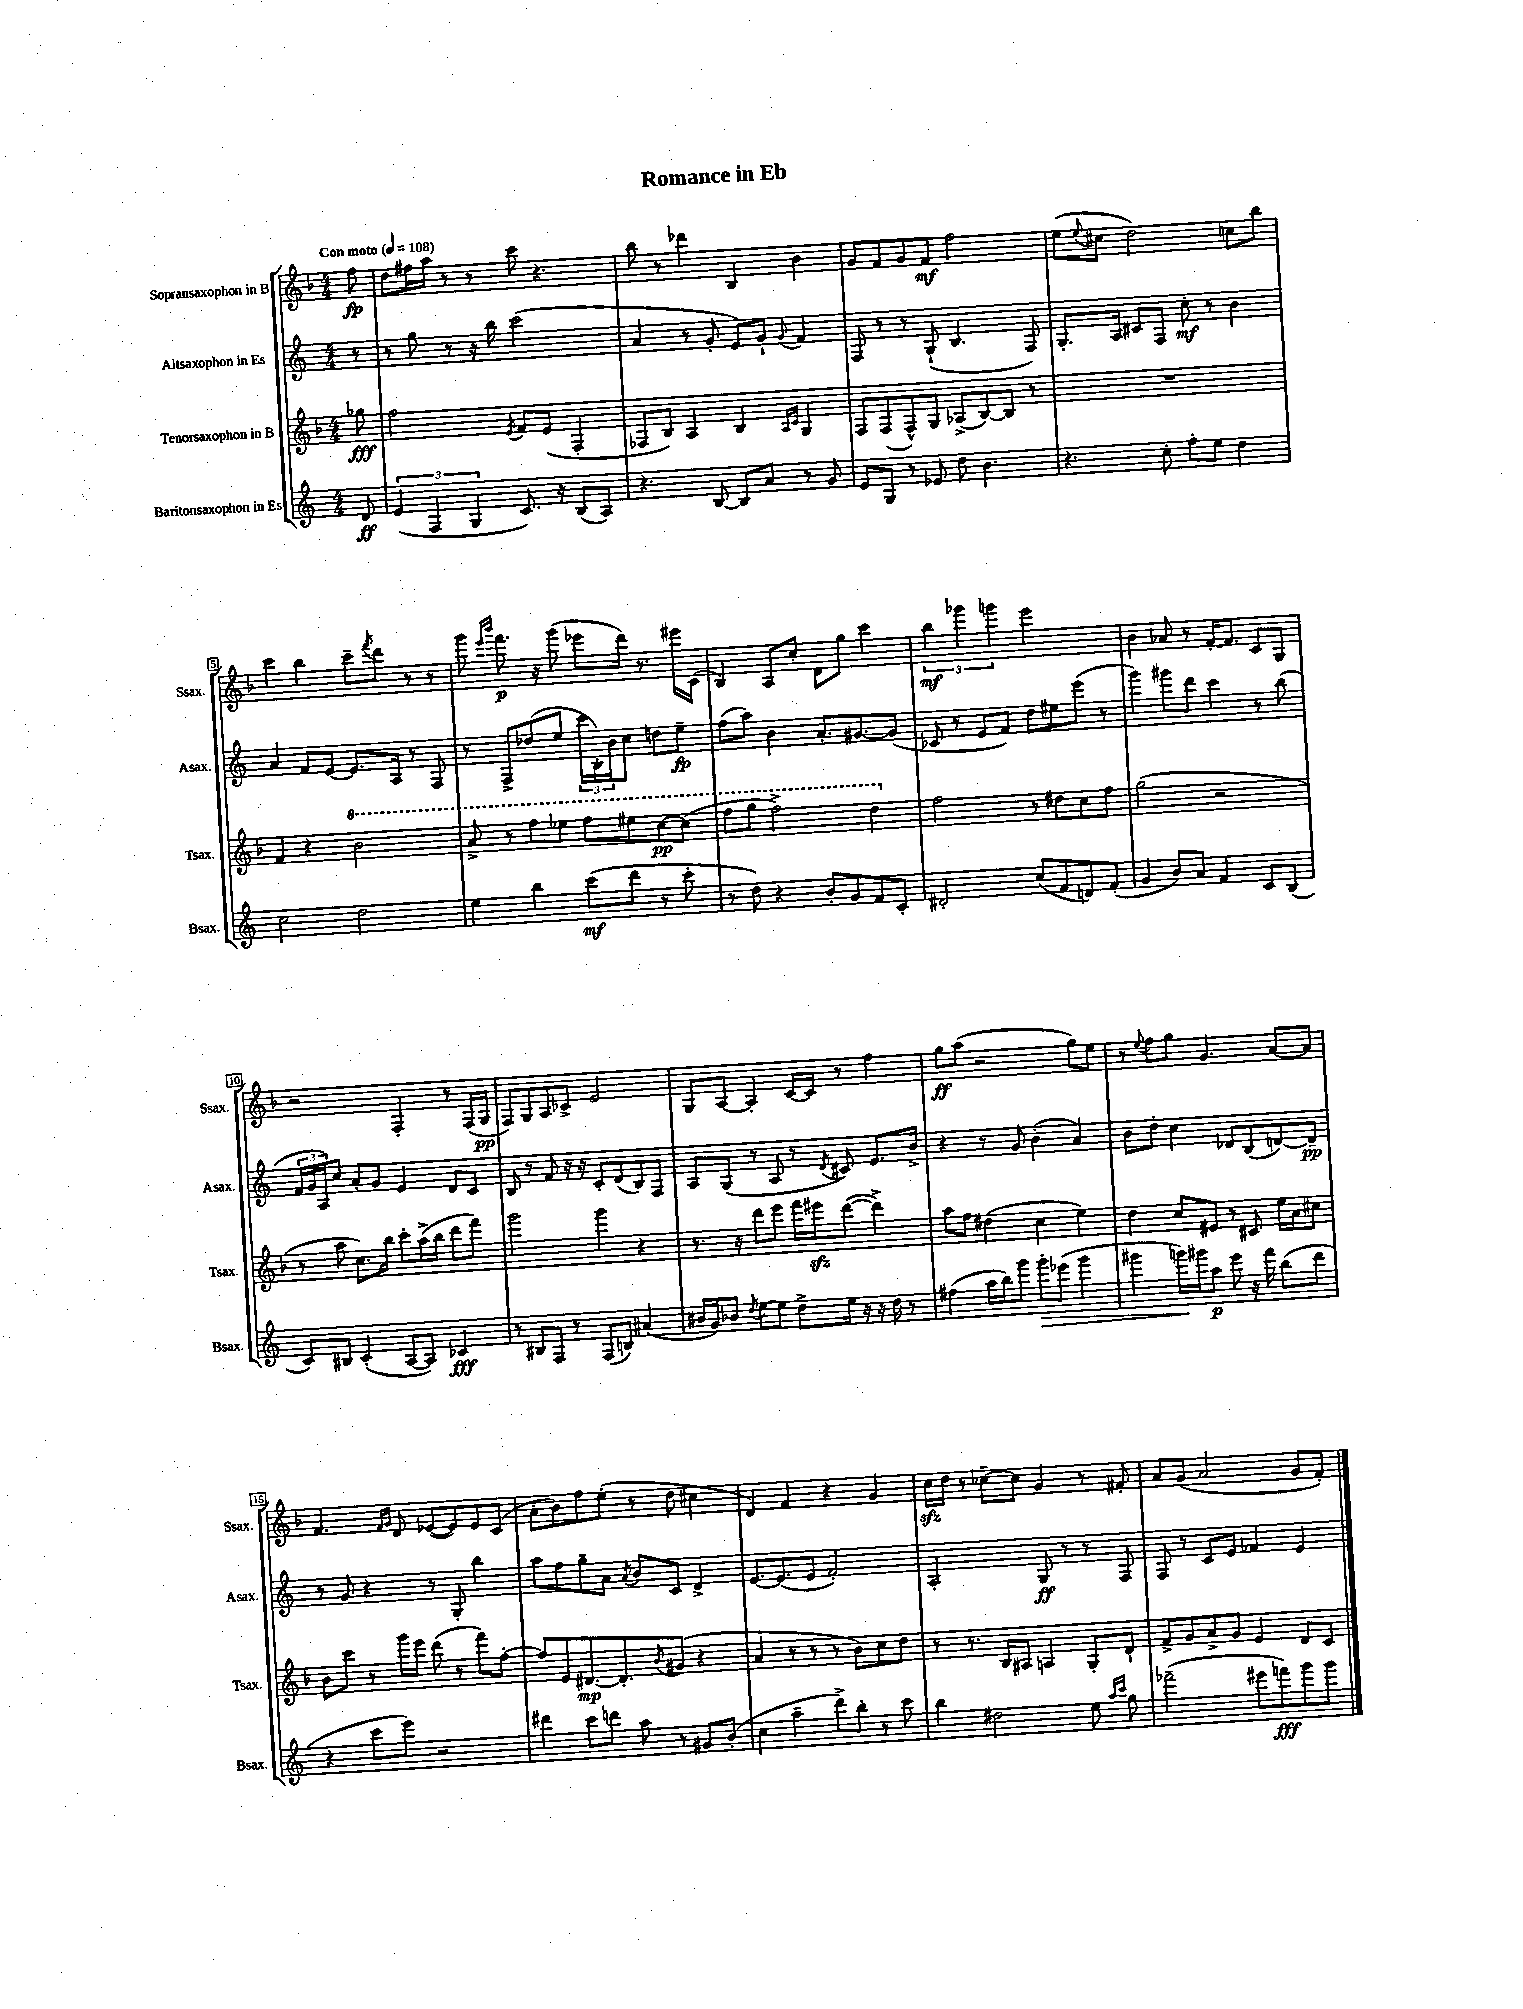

**kern	**dynam	**kern	**dynam	**kern	**dynam	**kern	**dynam
*part4	*part4	*part3	*part3	*part2	*part2	*part1	*part1
*staff4	*staff4	*staff3	*staff3	*staff2	*staff2	*staff1	*staff1
*I"Baritonsaxophon in Es	*	*I"Tenorsaxophon in B	*	*I"Altsaxophon in Es	*	*I"Sopransaxophon in B	*
*I'Bsax.	*	*I'Tsax.	*	*I'Asax.	*	*I'Ssax.	*
*clefG2	*	*clefG2	*	*clefG2	*	*clefG2	*
*k[]	*	*k[b-]	*	*k[]	*	*k[b-]	*
*M4/4	*	*M4/4	*	*M4/4	*	*M4/4	*
*MM108	*	*MM108	*	*MM108	*	*MM108	*
=	=	=	=	=	=	=	=
!	!	!	!	!	!	!LO:TX:a:B:t=Con moto	!
8d/	ff	8gg-X\	fff	8r	.	8ff\	fp
=1	=1	=1	=1	=1	=1	=1	=1
(6e/	.	2ff\	.	8r	.	8dd\L	.
.	.	.	.	8gg\	.	16ff#X\L	.
6F/	.	.	.	.	.	.	.
.	.	.	.	.	.	16aa\JJ	.
.	.	.	.	8r	.	8r	.
6G/	.	.	.	.	.	.	.
.	.	.	.	16r	.	8r	.
.	.	.	.	16bb\	.	.	.
.	.	8qe/	.	.	.	.	.
8.c/)	.	8f/L	.	(2ccc\	.	8ccc\	.
.	.	(8e/J	.	.	.	4.r	.
16r	.	.	.	.	.	.	.
(8B/L	.	4F'/	.	.	.	.	.
8A/J)	.	.	.	.	.	.	.
=2	=2	=2	=2	=2	=2	=2	=2
4.r	.	8F-X/L	.	4a/	.	8bb-\	.
.	.	8B-/J)	.	.	.	8r	.
.	.	4A/	.	8r	.	4ddd-X\	.
[8B/	.	.	.	8g'/	.	.	.
8B/L]	.	4B-/	.	8e/L)	.	4B-/	.
8a/J	.	.	.	8g`/J	.	.	.
.	.	16qqA/LL	.	.	.	.	.
.	.	16qqc/JJ	.	8qqg/	.	.	.
8r	.	4G/	.	4f/	.	4b-\	.
8g/	.	.	.	.	.	.	.
=3	=3	=3	=3	=3	=3	=3	=3
8e/L	.	8F/L	.	8F/	.	8g/L	.
8G/J	.	(8F/	.	8r	.	8f/	.
8r	.	8F^^/)	.	8r	.	8g/	.
8e-X/	.	8G/J	.	(8G`/	.	8f/J	mf
8dd\	.	(8A-X^/L	.	4.B/	.	2ff\	.
4.b\	.	[8B-/)	.	.	.	.	.
.	.	8B-/J]	.	.	.	.	.
.	.	8r	.	8F/)	.	.	.
=4	=4	=4	=4	=4	=4	=4	=4
4.r	.	1r	.	8.G'/L	.	(8ee\L	.
.	.	.	.	.	.	8qqee/	.
.	.	.	.	.	.	8cc#X\J	.
.	.	.	.	16A/Jk	.	.	.
.	.	.	.	8c#X/L	.	2dd\)	.
8cc'\	.	.	.	8F/J	.	.	.
8ff'\L	.	.	.	8cc'\	mf	.	.
8ee\J	.	.	.	8r	.	.	.
4dd\	.	.	.	4b\	.	8ccn\L	.
.	.	.	.	.	.	8bb-\J	.
!!LO:LB:g=z
=5	=5	=5	=5	=5	=5	=5	=5
2cc\	.	4f/	.	4a/	.	4ccc\	.
.	.	4r	.	8f/L	.	4bb-\	.
.	.	.	.	[8e/J	.	.	.
*	*	*8va	*	*	*	*	*
2dd\	.	2bb-\	.	8.e/L]	.	8ccc~\L	.
.	.	.	.	.	.	8qfff/	.
.	.	.	.	.	.	8ddd\J	.
.	.	.	.	16A/Jk	.	.	.
.	.	.	.	8r	.	8r	.
.	.	.	.	8F/	.	8r	.
=6	=6	=6	=6	=6	=6	=6	=6
4ee\	.	8aa^/	.	8r	.	8ggg\	.
.	.	.	.	.	.	16qqeee/LL	.
.	.	.	.	.	.	16qqbbb-/JJ	.
.	.	8r	.	8F^/L	.	8.fff\	p
4bb\	.	8fff\L	.	(8dd-X/	.	.	.
.	.	.	.	.	.	16r	.
.	.	8eee-X\J	.	8ee/J	.	(8ggg\	.
(8ccc\L	mf	8fff\L	.	24ccc\LL	.	8eee-X\L	.
.	.	.	.	24B'\)	.	.	.
.	.	.	.	24b\J	.	.	.
8ddd\J	.	8eee#X\	.	8cc\J	.	16ddd\Jk)	.
.	.	.	.	.	.	8.r	.
8r	.	[8ccc\	pp	8ddn\L	.	.	.
8ccc'\	.	(8ccc\J]	.	8ee~\J	fp	16eee#X\LL	.
.	.	.	.	.	.	(16c\JJ	.
=7	=7	=7	=7	=7	=7	=7	=7
8r	.	8fff\L	.	(8ff\L	.	4B-/)	.
8dd\)	.	8ggg\J	.	8aa\J)	.	.	.
4r	.	2fff^\)	.	4b\	.	8A/L	.
.	.	.	.	.	.	8cc'/J	.
8b'/L	.	.	.	8.a'/L	.	8d\L	.
8g/	.	.	.	.	.	8gg\J	.
.	.	.	.	[8.g#X/	.	.	.
8f/	.	4ddd\	.	.	.	4ccc\	.
8c'/J	.	.	.	(8g#/J]	.	.	.
=8	=8	=8	=8	=8	=8	=8	=8
*	*	*X8va	*	*	*	*	*
2d#X'/	.	2ff\	.	8c-X/	.	6bb-\	mf
.	.	.	.	8r	.	.	.
.	.	.	.	.	.	6ggg-X\	.
.	.	.	.	8e/L	.	.	.
.	.	.	.	.	.	6gggn\	.
.	.	.	.	8f/J)	.	.	.
(8cc/L	.	8r	.	8dd\L	.	2eee\	.
8f/	.	8dd#X\L	.	8ee#X\	.	.	.
8dn/)	.	8cc\	.	(8eee\J	.	.	.
(8f'/J	.	8ff\J	.	8r	.	.	.
=9	=9	=9	=9	=9	=9	=9	=9
4g/	.	(2gg\	.	4ggg\)	.	4b-\	.
8b/L)	.	.	.	8ggg#X\L	.	8a-X/	.
8a/J	.	.	.	8ddd\J	.	8r	.
4f/	.	2r	.	4ccc\	.	[16f'/KL	.
.	.	.	.	.	.	8.f/J]	.
8c/L	.	.	.	8r	.	8c/L	.
(8B/J	.	.	.	(8bb\	.	8G/J	.
!!LO:LB:g=z
=10	=10	=10	=10	=10	=10	=10	=10
8c/L)	.	8r	.	24f/LL	.	2r	.
.	.	.	.	24g/	.	.	.
.	.	.	.	24A/J)	.	.	.
8B#X/J	.	8aa\	.	8cc/J	.	.	.
(4c'/	.	8.cc\L)	.	8a'/L	.	.	.
.	.	.	.	8g/J	.	.	.
.	.	16bb-\Jk	.	.	.	.	.
[8A/L	.	8ccc'\L	.	4e/	.	4F'/	.
8A/J])	.	(16aa^\L	.	.	.	.	.
.	.	16bb-\JJ	.	.	.	.	.
4c-X/	fff	8ddd\L	.	8d/L	.	8r	.
.	.	8fff\J)	.	8c/J	.	(16F/LL	.
.	.	.	.	.	.	16G/JJ	pp
=11	=11	=11	=11	=11	=11	=11	=11
8r	.	2ggg\	.	8B/	.	8F/L)	.
8B#X/L	.	.	.	8r	.	8G/	.
8F/J	.	.	.	8f/	.	8A/	.
8r	.	.	.	16r	.	8c-X^/J	.
.	.	.	.	16r	.	.	.
(8F/L	.	4ggg\	.	8c'/L	.	2e/	.
8Bn/J)	.	.	.	(8d/	.	.	.
(4a#X/	.	4r	.	8B/)	.	.	.
.	.	.	.	8F/J	.	.	.
=12	=12	=12	=12	=12	=12	=12	=12
16b#X/LL	.	8.r	.	8A/L	.	8G/L	.
16g/J)	.	.	.	.	.	.	.
8b-X/J	.	.	.	(8G/J	.	[8A/J	.
.	.	16r	.	.	.	.	.
8qdd/	.	.	.	.	.	.	.
[8ee\L	.	8ddd\L	.	8r	.	4A'/]	.
8ee\J]	.	8eee\J	.	8A/	.	.	.
8dd^\L	.	16fff\LL	.	8r	.	[16c/LL	.
.	.	16eee#Xzz\J	.	.	.	16c/JJ]	.
.	.	.	.	8qd/	.	.	.
16ee\Jk	.	([8ddd\J	.	8c#X/)	.	8r	.
16r	.	.	.	.	.	.	.
16r	.	4ddd^\])	.	8.e/L	.	4ff\	.
16dd\	.	.	.	.	.	.	.
8r	.	.	.	.	.	.	.
.	.	.	.	16b^/Jk	.	.	.
=13	=13	=13	=13	=13	=13	=13	=13
(4ff#X\	.	8aa\L	.	4r	.	8gg\L	ff
.	.	8ff\J	.	.	.	(8aa\J	.
16aa\LL	.	(4dd#X\	.	8r	.	2r	.
16bb\J)	.	.	.	.	.	.	.
8ggg\J	.	.	.	8g/	.	.	.
!	!LO:HP:b	!	!	!	!	!	!
8ggg'\L	>	4cc\	.	(4b'\	.	.	.
(8eee-X\J	.	.	.	.	.	.	.
4ggg\	.	4ee\)	.	4a/)	.	8gg\L)	.
.	.	.	.	.	.	8ee\J	.
=14	=14	=14	=14	=14	=14	=14	=14
4ggg#X\	.	4dd\	.	8b\L	.	8r	.
.	.	.	.	.	.	8qqee/	.
.	.	.	.	8dd'\J	.	8ff\L	.
16gggn\LL)	.	8cc/L	.	4cc\	.	8gg\J	.
16ggg#X\J	]	.	.	.	.	.	.
8aa\J	p	8e#X/J	.	.	.	4.g/	.
8eee\	.	8r	.	8d-X/L	.	.	.
16r	.	8c#X/	.	(8B/	.	.	.
16fff\	.	.	.	.	.	.	.
(8bb\L	.	16ee\LL	.	[8dn/)	.	[8a/L	.
.	.	16a\J	.	.	.	.	.
8ddd\J	.	8cc#X\J	.	8d~/J]	pp	8a/J]	.
!!LO:LB:g=z
=15	=15	=15	=15	=15	=15	=15	=15
4r	.	8b-\L	.	8r	.	4.f/	.
.	.	8ccc\J	.	8g/	.	.	.
8ccc\L	.	8r	.	4r	.	.	.
.	.	.	.	.	.	16qqf/LL	.
.	.	.	.	.	.	16qqg/JJ	.
8eee\J)	.	16ggg\LL	.	.	.	8d/	.
.	.	16eee\JJ	.	.	.	.	.
2r	.	(8ddd\	.	8r	.	([8e-X/L	.
.	.	8r	.	8G'/	.	8e-/])	.
.	.	8fff\L)	.	4bb\	.	8e-/	.
.	.	[8ff'\J	.	.	.	(8c/J	.
=16	=16	=16	=16	=16	=16	=16	=16
4ddd#X\	.	8ff/L]	.	8aa\L	.	8a'\L	.
.	.	8e/	.	8ff\	.	8b-\)	.
8ccc\L	.	[8.d#X/	mp	8gg~\	.	8ff\	.
8dddn\J	.	.	.	8a\J	.	(8ee'\J	.
.	.	8.d#'/]	.	.	.	.	.
.	.	.	.	8qa/	.	.	.
8aa\	.	.	.	8b/L	.	8r	.
.	.	8qb-/	.	.	.	.	.
8r	.	(8g#X/J	.	8c/J	.	8dd\	.
8g#X/L	.	4r	.	4d^/	.	4cc#X\	.
(8b'/J	.	.	.	.	.	.	.
=17	=17	=17	=17	=17	=17	=17	=17
4cc\	.	4a/	.	[8.e/L	.	4d/)	.
.	.	.	.	(8.e/]	.	.	.
4aa~\	.	8r	.	.	.	4f/	.
.	.	8r	.	8e/J	.	.	.
8ddd^\L)	.	8r	.	2f'/)	.	4r	.
8bb'\J	.	8b-\L)	.	.	.	.	.
8r	.	8cc\	.	.	.	4g/	.
8ccc\	.	8dd\J	.	.	.	.	.
=18	=18	=18	=18	=18	=18	=18	=18
4bb\	.	8r	.	2A'/	.	16cczz\LL	.
.	.	.	.	.	.	16dd\JJ	.
.	.	8.r	.	.	.	8r	.
2dd#X\	.	.	.	.	.	[8cc-X~\L	.
.	.	16B-/KL	.	.	.	.	.
.	.	8A#X/J	.	.	.	8cc-\J]	.
.	.	4An/	.	8G/	ff	4g/	.
.	.	.	.	8r	.	.	.
8ee\	.	8G'/L	.	8r	.	8r	.
16qqaa/LL	.	.	.	.	.	.	.
16qqccc/JJ	.	.	.	.	.	.	.
8gg\	.	8d`/J	.	8F/	.	8f#X'/	.
=19	=19	=19	=19	=19	=19	=19	=19
(2fff-X~\	.	8f^/L	.	8F/	.	8a/L	.
.	.	8g/	.	8r	.	(8g/J	.
.	.	8a^/	.	8c/L	.	2a/	.
.	.	8g/J	.	8e/J	.	.	.
8eee#X\L	.	4e/	.	4f-X/	.	.	.
8fffn\)	fff	.	.	.	.	.	.
8ggg\	.	8d/L	.	4e/	.	8g/L	.
8ggg\J	.	8c/J	.	.	.	8f'/J)	.
==	==	==	==	==	==	==	==
*-	*-	*-	*-	*-	*-	*-	*-
